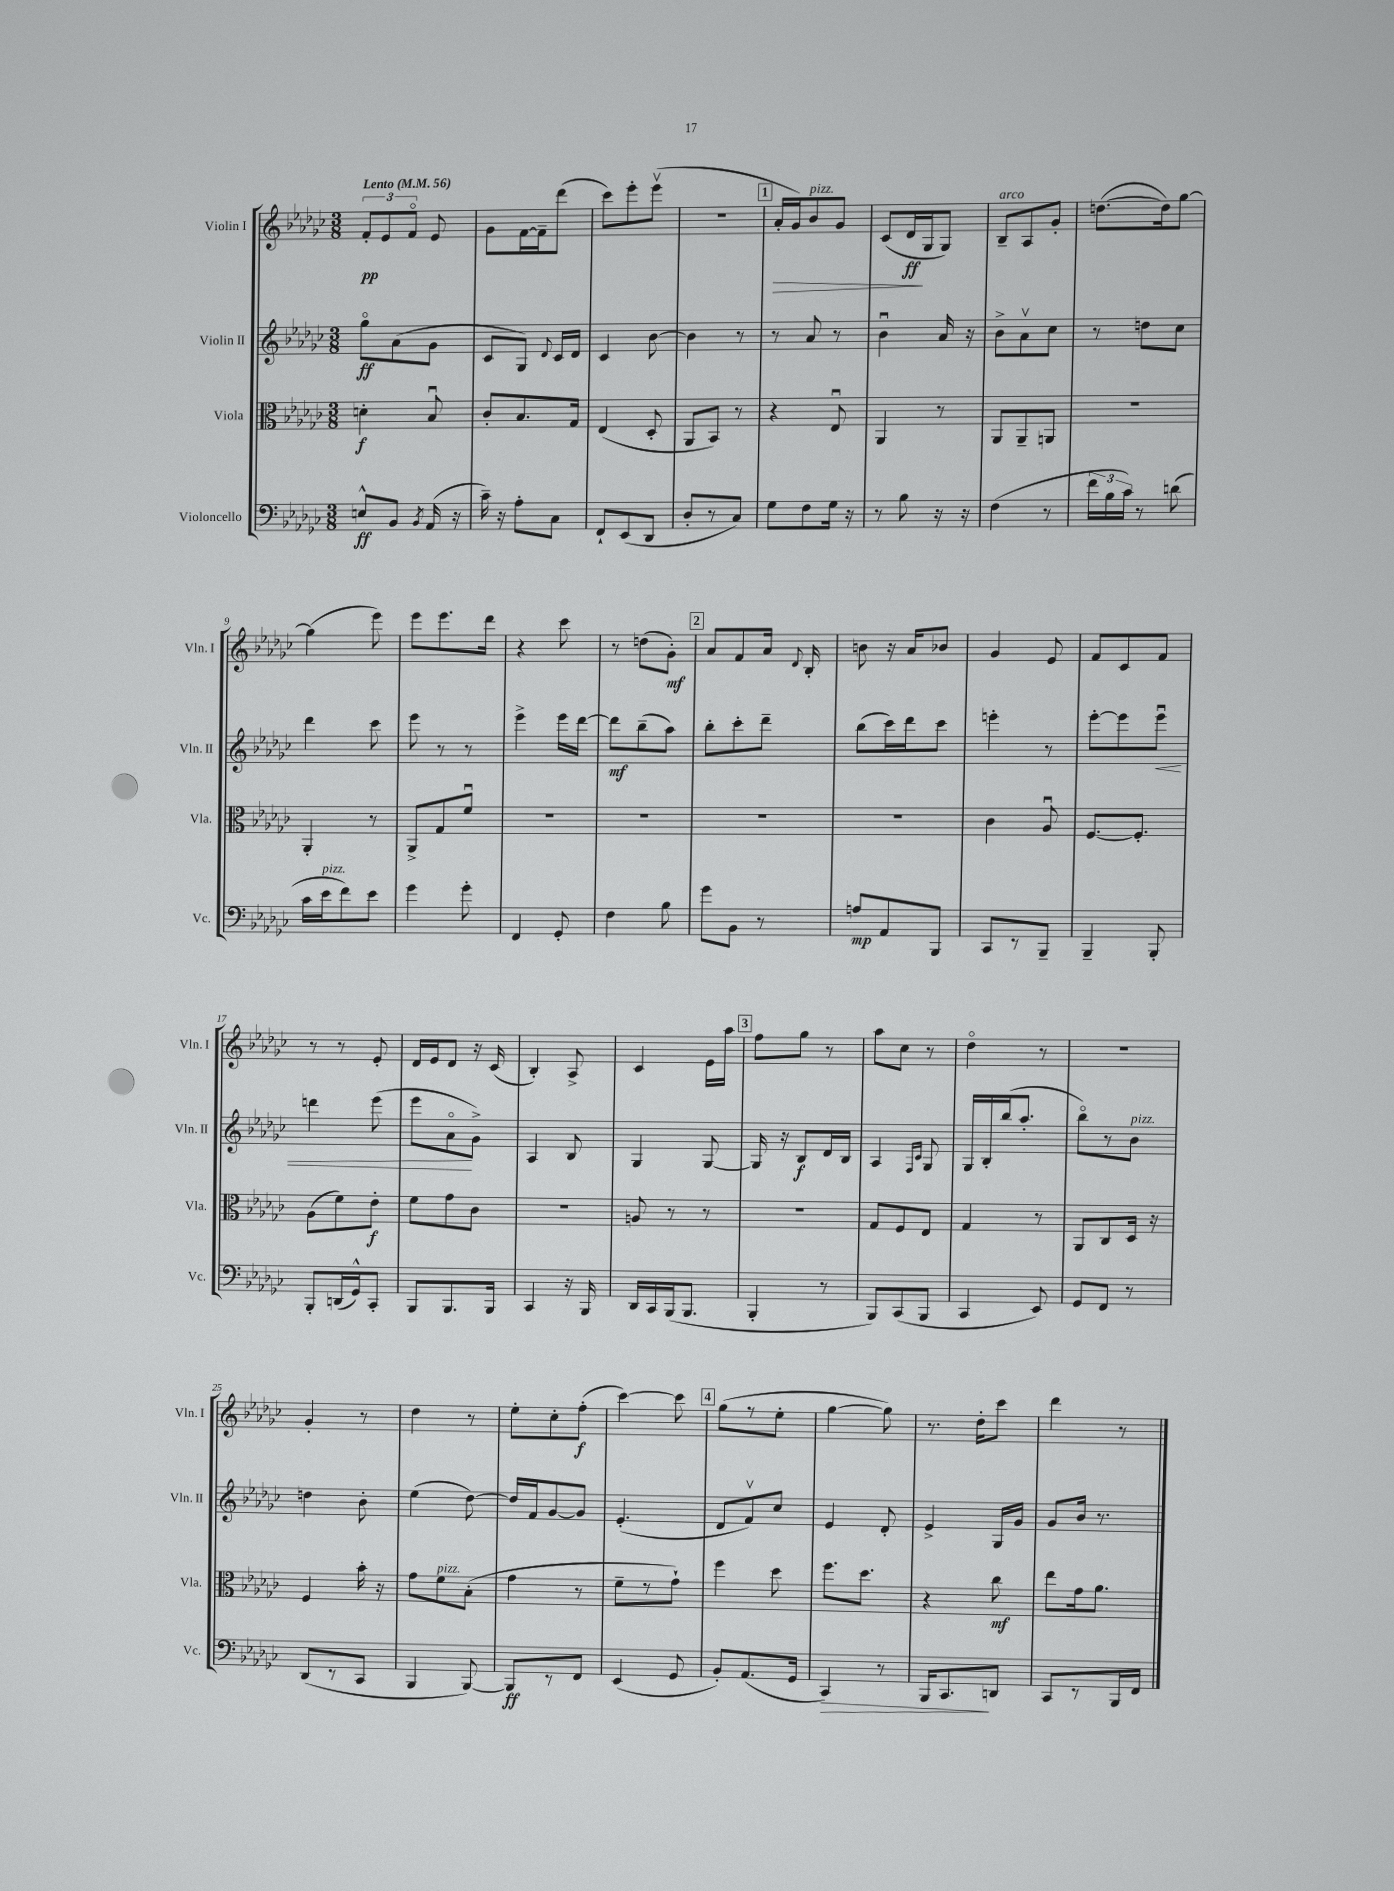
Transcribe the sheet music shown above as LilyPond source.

<<
\new StaffGroup <<
\new Staff = "s0" \with { instrumentName = "Violin I" shortInstrumentName = "Vln. I" } {
    \clef treble \key ges \major \numericTimeSignature \time 3/8 \tempo "Lento" 4 = 56
    \autoBeamOff \tuplet 3/2 { f'8[-.\pp ees'8 f'8]\flageolet } ees'8 |
    ges'8[ f'16~ f'16-- des'''8]( |
    ces'''8[) ees'''8-. ees'''8]\upbow( |
    r4. |
    \mark \markup { \box "1" } aes'16[-.\> ges'16) bes'8^\markup { \italic "pizz." } ges'8] |
    ces'8[( des'16\ff\! ges16 ges8]) |
    bes8[--^\markup { \italic "arco" } aes8 ges'8]-. |
    d''8.[~( d''16) ges''8]~ |
    ges''4( ees'''8) |
    ees'''8[ ees'''8. des'''16] |
    r4 ces'''8 |
    r8 d''8[( ges'8]-.\mf) |
    \mark \markup { \box "2" } aes'8[ f'8 aes'16] \appoggiatura { des'8 } bes16-. |
    b'8 r16 aes'16[ bes'8] |
    ges'4 ees'8 |
    f'8[ ces'8 f'8] |
    r8 r8 ees'8-. |
    des'16[ ees'16 des'8] r16 ces'16( |
    bes4-.) aes8-> |
    ces'4 ees'16[ aes''16] |
    \mark \markup { \box "3" } f''8[ ges''8] r8 |
    aes''8[ ces''8] r8 |
    des''4\flageolet r8 |
    R4. |
    ges'4-. r8 |
    des''4 r8 |
    ees''8[-. ces''8-. f''8]-.\f( |
    ces'''4~) ces'''8 |
    \mark \markup { \box "4" } ges''8[( r8 ees''8]-. |
    ges''4~ ges''8) |
    r8. des''16[-. ces'''8] |
    des'''4 r8 \bar "|." |
}
\new Staff = "s1" \with { instrumentName = "Violin II" shortInstrumentName = "Vln. II" } {
    \clef treble \key ges \major \numericTimeSignature \time 3/8
    \autoBeamOff ges''8[\flageolet\ff aes'8( ges'8] |
    ces'8[ ges8]) \appoggiatura { des'8 } ces'16[ des'16] |
    ces'4 bes'8~ |
    bes'4 r8 |
    \mark \markup { \box "1" } r8 aes'8 r8 |
    bes'4\downbow aes'16 r16 |
    bes'8[-> aes'8\upbow ces''8] |
    r8 d''8[ ces''8] |
    des'''4 ces'''8 |
    ees'''8 r8 r8 |
    ees'''4-> ees'''16[ des'''16]~ |
    des'''8[\mf bes''8--( aes''8]) |
    \mark \markup { \box "2" } bes''8[-. ces'''8-. des'''8]-- |
    bes''8[( ces'''16) des'''16 ces'''8] |
    e'''4-. r8 |
    ees'''8[~-. ees'''8 ees'''8]\downbow\< |
    d'''4 ees'''8( |
    ees'''8[ aes'8\flageolet\! ges'8]->) |
    aes4 bes8 |
    ges4 ges8~ |
    \mark \markup { \box "3" } ges16 r16 bes8[\f des'16 bes16] |
    aes4 \grace { f16[ ces'16] } ges8 |
    ges16[ bes16-. bes''16( aes''8.]-. |
    bes''8[\flageolet) r8 bes'8]^\markup { \italic "pizz." } |
    d''4 bes'8-. |
    ees''4( des''8~) |
    des''16[ f'16 ges'8~ ges'8] |
    ees'4.-.( |
    \mark \markup { \box "4" } des'8[ f'8\upbow) ces''8] |
    ees'4 des'8-. |
    ees'4-> ges16[ ges'16] |
    ges'8[ bes'16] r8. \bar "|." |
}
\new Staff = "s2" \with { instrumentName = "Viola" shortInstrumentName = "Vla." } {
    \clef alto \key ges \major \numericTimeSignature \time 3/8
    \autoBeamOff d'4-.\f bes8\downbow |
    ces'8[-. bes8. ges16] |
    ees4( des8-. |
    aes,8[ bes,8]) r8 |
    \mark \markup { \box "1" } r4 ees8\downbow |
    aes,4 r8 |
    aes,8[ aes,8-- a,8] |
    r4. |
    aes,4-. r8 |
    aes,8[-> ges8 f'8]\downbow |
    R4. |
    R4. |
    \mark \markup { \box "2" } R4. |
    r4. |
    ces'4 aes8\downbow |
    f8.[~ f8.]-. |
    aes8[( f'8) ees'8]-.\f |
    f'8[ ges'8 ces'8] |
    R4. |
    a8 r8 r8 |
    \mark \markup { \box "3" } R4. |
    ges8[ f8 ees8] |
    ges4 r8 |
    aes,8[ ces8 des16] r16 |
    f4 bes'16-. r16 |
    ges'8[ f'8^\markup { \italic "pizz." } bes8]-.( |
    ges'4 r8 |
    f'8[-- r8 ges'8]-!) |
    \mark \markup { \box "4" } f''4 des''8 |
    f''8.[ des''8.] |
    r4 ces''8\mf |
    ees''8[ ges'16 aes'8.] \bar "|." |
}
\new Staff = "s3" \with { instrumentName = "Violoncello" shortInstrumentName = "Vc." } {
    \clef bass \key ges \major \numericTimeSignature \time 3/8
    \autoBeamOff e8[-^\ff bes,8] \acciaccatura { bes,8 } aes,16( r16 |
    ces'16--) r16 aes8[-. ces8] |
    f,8[-! ees,8( des,8] |
    des8[-. r8 ces8]) |
    \mark \markup { \box "1" } ges8[ f8 ges16] r16 |
    r8 bes8 r16 r16 |
    f4( r8 |
    \tuplet 3/2 { f'16[ bes16 ces'16]) } r8 d'8( |
    ces'16[ ees'16^\markup { \italic "pizz." } f'8) ees'8] |
    ges'4 ges'8-. |
    f,4 ges,8-. |
    f4 bes8 |
    \mark \markup { \box "2" } ges'8[ bes,8] r8 |
    a8[\mp aes,8 bes,,8] |
    ces,8[ r8 bes,,8]-- |
    bes,,4-- bes,,8-. |
    bes,,8[-. d,16( ges,16-^) ces,8]-. |
    bes,,8[ bes,,8. bes,,16] |
    ces,4 r16 bes,,16 |
    des,16[ ces,16 bes,,16( bes,,8.] |
    \mark \markup { \box "3" } bes,,4-. r8 |
    bes,,8[) ces,8( bes,,8] |
    ces,4 ees,8) |
    ges,8[ f,8] r8 |
    des,8[( r8 ces,8] |
    bes,,4 bes,,8~) |
    bes,,8[\ff r8 f,8] |
    ees,4( ges,8 |
    \mark \markup { \box "4" } bes,8[-.) aes,8.( ges,16] |
    ces,4\>) r8 |
    bes,,16[ ces,8.\! d,8] |
    ces,8[ r8 bes,,16 f,16] \bar "|." |
}
>>
>>
